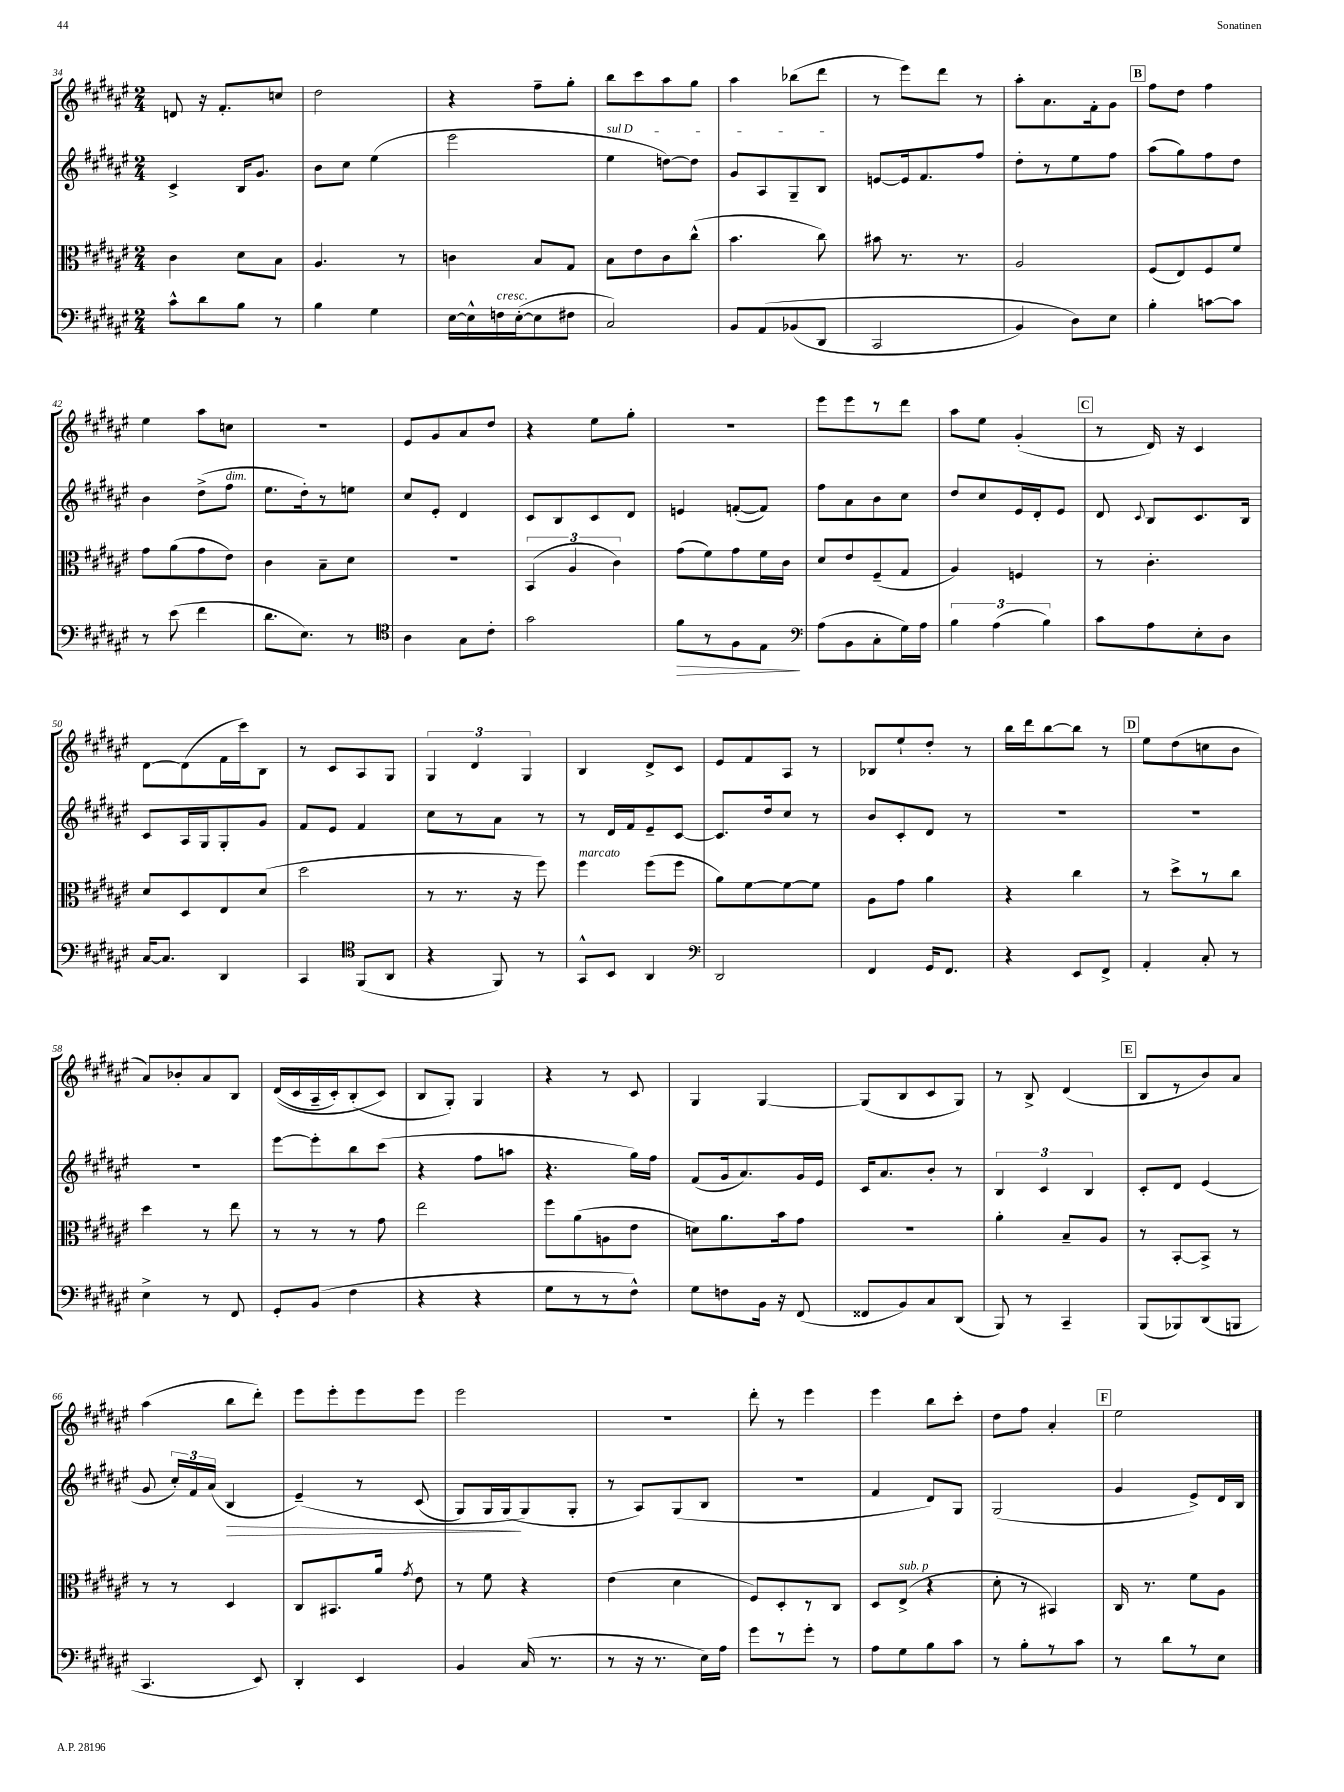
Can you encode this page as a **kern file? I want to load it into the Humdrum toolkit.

**kern	**kern	**kern	**kern
*staff4	*staff3	*staff2	*staff1
*clefF4	*clefC3	*clefG2	*clefG2
*k[f#c#g#d#a#e#]	*k[f#c#g#d#a#e#]	*k[f#c#g#d#a#e#]	*k[f#c#g#d#a#e#]
*M2/4	*M2/4	*M2/4	*M2/4
8c#^^\L	4c#\	4c#^/	8d/
8d#\	.	.	16r
.	.	.	8.f#'/L
8B\J	8d#\L	16B/LK	.
.	.	8.g#/J	.
8r	8B\J	.	8cc/J
=	=	=	=
4B\	4.A#/	8b\L	2dd#\
.	.	8cc#\J	.
4G#\	.	(4ee#\	.
.	8r	.	.
=	=	=	=
[16E#\LL	4c\	2eee#\	4r
16E#^^\]	.	.	.
16F\	.	.	.
([16E#'\J	.	.	.
8E#\]	8B/L	.	8ff#~\L
8F#\J	8G#/J	.	8gg#'\J
=	=	=	=
2C#/)	8B\L	4ee#\	8bb\L
.	8e#\	.	8ccc#\
.	8c#\	[8dd\L)	8aa#\
.	(8cc#^^\J	8dd\]J	8gg#\J
=	=	=	=
8BB/L	4.b\	8g#/L	4aa#\
&(8AA#/	.	8A#/	.
(8BB-/	.	8G#~/	(8bb-\L
8DD#/J	8cc#\)	8B/J	8ddd#\J
=	=	=	=
2CC#/	8b#\	[8e/L	8r
.	8.r	16e/]k	8eee#\L)
.	.	8.f#/	.
.	.	.	8ddd#\J
.	8.r	.	.
.	.	8ff#/J	8r
=	=	=	=
4BB/)	2A#/	8dd#'\L	8aa#'\L
.	.	8r	8.a#\
8D#\L&)	.	8ee#\	.
.	.	.	16f#'\k
8E#\J	.	8ff#\J	8g#\J
=	=	=	=
4B'\	(8F#/L	(8aa#\L	8ff#\L
.	8E#/)	8gg#\)	8dd#\J
[8c\L	8F#/	8ff#\	4ff#\
8c\]J	8f#/J	8dd#\J	.
=	=	=	=
8r	8g#\L	4b\	4ee#\
(8e#\	(8a#\	.	.
4f#\	8g#\	(8dd#^\L	8aa#\L
.	8e#\J)	8ff#\J	8cc\J
=	=	=	=
8.d#\L	4c#\	8.ee#\L	2r
8.E#\J)	.	16dd#'\k)	.
.	8B~\L	8r	.
8r	8d#\J	8ee\J	.
=	=	=	=
*clefC4	*	*	*
4A#\	2r	8cc#/L	8e#/L
.	.	8e#'/J	8g#/
8G#\L	.	4d#/	8a#/
8c#'\J	.	.	8dd#/J
=	=	=	=
2g#\	(6BB/	8c#/L	4r
.	.	8B/	.
.	6A#/	.	.
.	.	8c#/	8ee#\L
.	6c#\)	.	.
.	.	8d#/J	8gg#'\J
=	=	=	=
8f#\L	(8g#\L	4e/	2r
8r	8f#\)	.	.
8F#\	8g#\	([8f'/L	.
8E#\J	16f#\L	8f/]J)	.
.	16c#\JJ	.	.
=	=	=	=
*clefF4	*	*	*
(8A#\L	8d#/L	8ff#\L	8eee#\L
8BB\	8e#/	8a#\	8eee#\
8C#'\	(8F#~/	8b\	8r
16G#\L)	8G#/J	8cc#\J	8ddd#\J
16A#\JJ	.	.	.
=	=	=	=
6B\	4A#/)	8dd#/L	8aa#\L
.	.	8cc#/	8ee#\J
(6A#\	.	.	.
.	4F/	16e#/L	(4g#'/
.	.	16d#'/J	.
6B\)	.	.	.
.	.	8e#/J	.
=	=	=	=
8c#\L	8r	8d#/	8r
.	.	8qqc#/	.
8A#\	4.c#'\	8B/L	16d#/)
.	.	.	16r
8E#'\	.	8.c#/	4c#/
8D#\J	.	.	.
.	.	16B/Jk	.
=	=	=	=
[16C#/LK	8d#/L	8c#/L	[8d#\L
8.C#/]J	.	.	.
.	8D#/	16A#/L	(8d#\]
.	.	16G#/J	.
4DD#/	8E#/	8G#'/	16f#\L
.	.	.	16ccc#\J)
.	(8d#/J	8g#/J	8B\J
=	=	=	=
4CC#/	2dd#\	8f#/L	8r
.	.	8e#/J	8c#/L
*clefC4	*	*	*
(8FF#/L	.	4f#/	8A#/
8AA#/J	.	.	8G#/J
=	=	=	=
4r	8r	8cc#\L	6G#/
.	8.r	8r	.
.	.	.	6d#/
8FF#/)	.	8a#\J	.
.	16r	.	.
.	.	.	6G#/
8r	8ff#\)	8r	.
=	=	=	=
8GG#^^/L	4ff#\	8r	4B/
8BB/J	.	16d#/LL	.
.	.	16f#/J	.
4AA#/	(8ff#\L	8e#~/	8d#^/L
.	8ff#\J	[8c#/J	8c#/J
=	=	=	=
*clefF4	*	*	*
2DD#/	8a#\L)	8.c#/]L	8e#/L
.	[8f#\	.	8f#/
.	.	16dd#/k	.
.	8f#\_	8cc#/J	8A#/J
.	8f#\]J	8r	8r
=	=	=	=
4FF#/	8A#\L	8b/L	8B-/L
.	8g#\J	8c#'/	8ee#`/
16GG#/LK	4a#\	8d#/J	8dd#'/J
8.FF#/J	.	.	.
.	.	8r	8r
=	=	=	=
4r	4r	2r	16bb\LL
.	.	.	16ddd#\J
.	.	.	[8bb\
8EE#/L	4cc#\	.	8bb\]J
8FF#^/J	.	.	8r
=	=	=	=
4AA#'/	8r	2r	8ee#\L
.	8dd#^\L	.	(8dd#\
8C#'/	8r	.	8cc\
8r	8cc#\J	.	8b\J
=	=	=	=
4E#^\	4dd#\	2r	8a#/L)
.	.	.	8b-'/
8r	8r	.	8a#/
8FF#/	8ee#\	.	8B/J
=	=	=	=
8GG#'/L	8r	[8eee#\L	&((16d#/LL
.	.	.	16c#/
(8BB/J	8r	8eee#'\]	16A#~/
.	.	.	16c#'/J)
4F#\	8r	8bb\	(8B'/
.	8g#\	(8ccc#\J	8c#/J&)
=	=	=	=
4r	2ee#\	4r	8B/L
.	.	.	8G#'/J)
4r	.	8ff#\L	4G#/
.	.	8aa\J	.
=	=	=	=
8G#\L	8ff#\L	4.r	4r
8r	(8a#\	.	.
8r	8A\	.	8r
8F#^^\J)	8e#\J	16gg#\LL)	8c#/
.	.	16ff#\JJ	.
=	=	=	=
8G#\L	8d\L)	(8f#/L	4G#/
8F\	8.a#\	16g#/k	.
.	.	8.a#/)	.
16BB\Jk	.	.	[4G#/
16r	16b\k	.	.
(8FF#/	8g#\J	16g#/L	.
.	.	16e#/JJ	.
=	=	=	=
8FF##/L	2r	16c#/LK	(8G#/]L
.	.	8.a#/	.
8BB/)	.	.	8B/
8C#/	.	8b'/J	8c#/
(8DD#/J	.	8r	8G#/J)
=	=	=	=
8BBB/)	4a#'\	6B/	8r
8r	.	.	8B^/
.	.	6c#/	.
4CC#~/	8B~/L	.	(4d#/
.	.	6B/	.
.	8A#/J	.	.
=	=	=	=
(8BBB/L	8r	8c#'/L	8B/L
8BBB-/)	[8BB'/L	8d#/J	8r
(8DD#/	8BB^/]J	(4e#/	8b/)
8BBB/J	8r	.	8a#/J
=	=	=	=
4.CC#/	8r	8g#/	(4aa#\
.	8r	24cc#'/LL)	.
.	.	24f#/	.
.	.	(24a#/JJ	.
.	4D#/	4B/	8bb\L
8EE#/)	.	.	8ddd#'\J)
=	=	=	=
4DD#'/	8C#/L	&(4e#~/)	8eee#\L
.	8.BB#/	.	8eee#'\
4EE#/	.	8r	8eee#\
.	16a#/Jk	.	.
.	8qg#/	.	.
.	8e#\	(8c#/	8eee#\J
=	=	=	=
4BB/	8r	8G#/L)	2eee#\
.	8f#\	16G#/L	.
.	.	(16G#/J	.
(16C#/	4r	8G#/&)	.
8.r	.	.	.
.	.	8G#'/J	.
=	=	=	=
8r	(4e#\	8r	2r
16r	.	8A#/L)	.
8.r	.	.	.
.	4d#\	(8G#/	.
16E#\LL)	.	8B/J	.
16A#\JJ	.	.	.
=	=	=	=
8g#\L	8F#/L)	2r	8ddd#'\
8r	8D#'/	.	8r
8g#'\J	8r	.	4eee#\
8r	8C#/J	.	.
=	=	=	=
8A#\L	8D#/L	4f#/	4eee#\
8G#\	(8E#^/J	.	.
8B\	4r	8d#/L)	8bb\L
8c#\J	.	8G#/J	8ccc#'\J
=	=	=	=
8r	8d#'\	(2G#/	8dd#\L
8B'\L	8r	.	8ff#\J
8r	4BB#/)	.	4a#'/
8c#\J	.	.	.
=	=	=	=
8r	16C#/	4g#/	2ee#\
.	8.r	.	.
8d#\L	.	.	.
8r	8f#\L	8e#^/L)	.
8E#\J	8A#\J	16d#/L	.
.	.	16B/JJ	.
==	==	==	==
*-	*-	*-	*-
